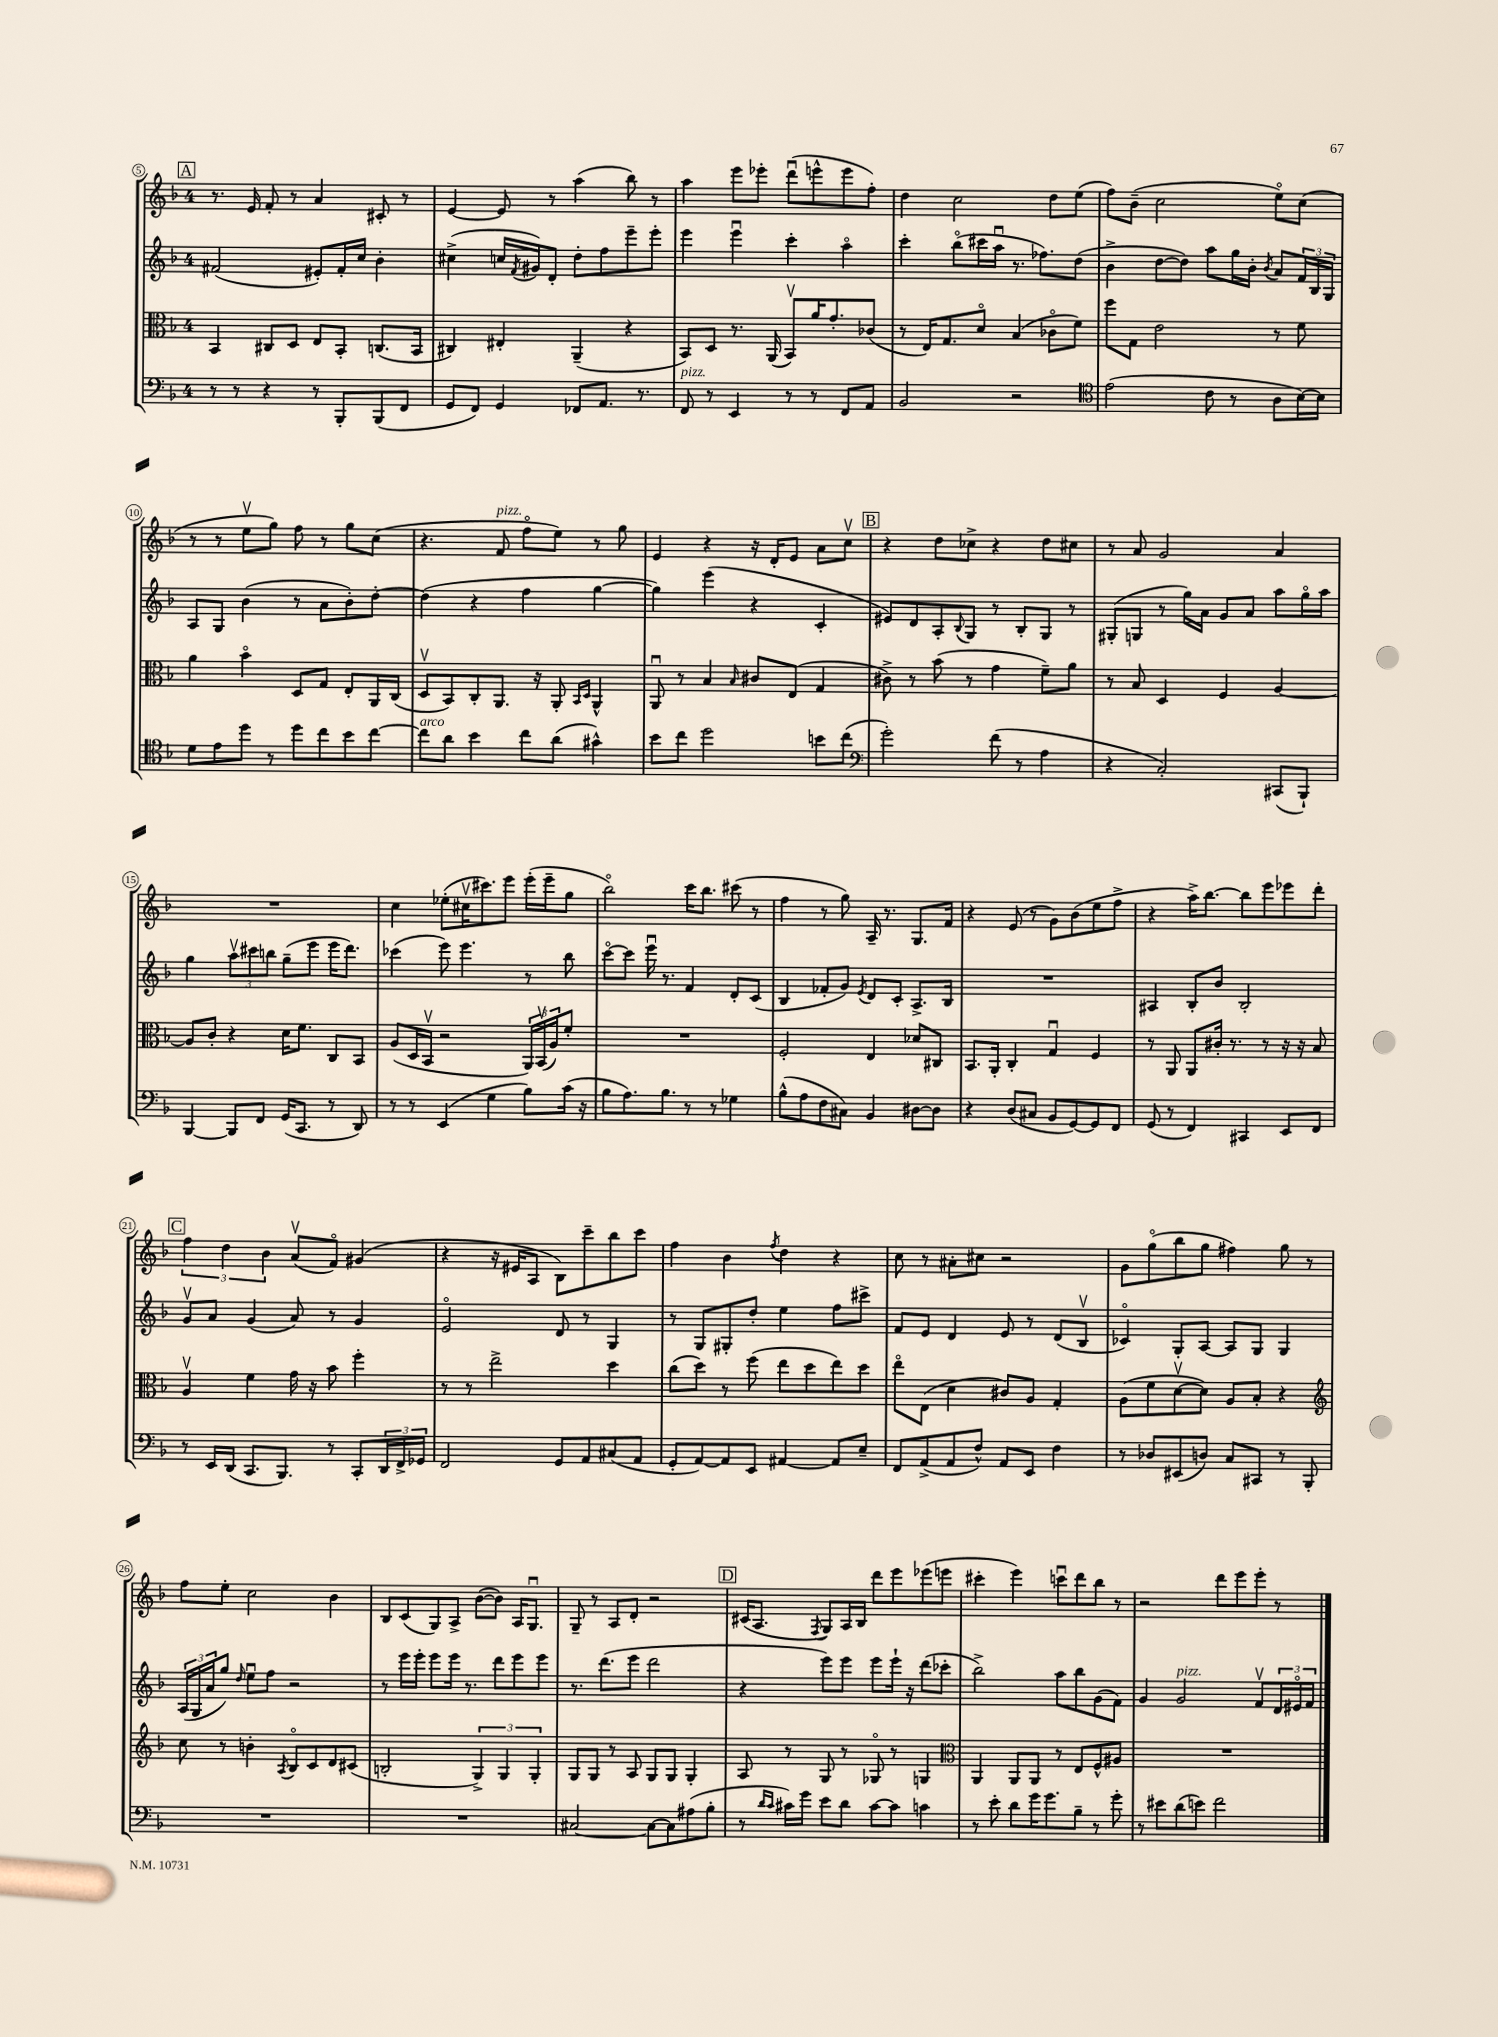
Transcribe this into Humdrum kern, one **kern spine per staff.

**kern	**kern	**kern	**kern
*staff4	*staff3	*staff2	*staff1
*clefF4	*clefC3	*clefG2	*clefG2
*k[b-]	*k[b-]	*k[b-]	*k[b-]
*M4/4	*M4/4	*M4/4	*M4/4
8r	4BB-	(2f#	8.r
8r	.	.	.
.	.	.	16e
4r	8C#	.	8f'
.	8D	.	8r
8r	8E	8e#')	4a
8BBB-'	8BB-'	16f#'	.
.	.	16cc	.
(8BBB-	(8.C	4b-'	8c#'
8FF	.	.	8r
.	16BB-	.	.
=	=	=	=
8GG	4C#)	(4cc#^	[4e
8FF)	.	.	.
4GG	4E#'	16cc	8e]
.	.	8qf	.
.	.	16g#)	.
.	.	8d'	8r
8FF-	(4AA~	8dd'	(4aa
8.AA	.	8ff	.
.	4r	8eee~	8bb-)
8.r	.	.	.
.	.	8eee'	8r
=	=	=	=
8FF	8BB-)	4eee	4aa
8r	8D	.	.
4EE	8.r	4eeeu	8eee
.	.	.	8eee-'
.	(16AA	.	.
8r	8BB-v)	4ccc'	(8dddu
8r	16a	.	8eee^^
.	8.g'	.	.
8FF	.	4aao	8eee
8AA	(8c-	.	8ff')
=	=	=	=
2BB-	8r	4ccc'	4dd
.	16E)	.	.
.	8.G	.	.
.	.	(8bb-o	2cc
.	8do	16ccc#	.
.	.	16aau	.
2r	(4B-	8.r	.
.	.	8.ff-)	.
.	8c-o	.	8dd
.	8f)	(8dd	(8ee
=	=	=	=
*clefC4	*	*	*
(2e	8ff	4b-^	8ff)
.	8G	.	(8b-~
.	2e	[8dd	2cc
.	.	8dd])	.
8c	.	8aa	.
8r	.	16gg	.
.	.	16b-'	.
.	.	8qb-	.
8A	8r	8a	8eeo)
[16B-)	8f	24f	(8cc
.	.	24B-	.
16B-]	.	.	.
.	.	24G	.
=	=	=	=
8d	4a	8A	8r
8e	.	8G	8r
8dd	4b-o	(4b-	8eev
8r	.	.	8gg)
8dd	8D	8r	8ff
8cc	8G	8a	8r
8b-	8E'	8b-')	8gg
[8cc	16AA	[8dd'	(8cc
.	(16C	.	.
=	=	=	=
8cc]	8Dv	(4dd]	4.r
8a	8BB-)	.	.
4b-	8C'	4r	.
.	8.AA	.	8f
8cc	.	4ff	8ffo
.	16r	.	.
(8a	8AA'	.	8ee)
.	16qqBB-	.	.
.	16qqD	.	.
4g#^^)	4AA^^	[4gg	8r
.	.	.	8gg
=	=	=	=
8b-	8AAu	4gg])	4e
8cc	8r	.	.
2dd	4B-	(4eee	4r
.	16qqB-	.	.
.	8c#	4r	16r
.	.	.	16d'
.	(8E	.	8e
8b	4G	4c'	8a
(8cc	.	.	8ccv
=	=	=	=
*clefF4	*	*	*
2g')	8c#^)	8e#)	4r
.	8r	8d	.
.	(8b-	8A'	8dd
.	.	8qqB-	.
.	8r	8G	8cc-^
(8f	4g	8r	4r
8r	.	8B-'	.
4A	8f~)	8G	8dd
.	8a	8r	8cc#
=	=	=	=
4r	8r	(8G#'	8r
.	8B-	8G	8a
2C')	4D	8r	2g
.	.	16gg)	.
.	.	16a	.
.	4F	8g	.
.	.	8a	.
(8CC#	[4A	8aa	4a
8BBB-`)	.	16ggo	.
.	.	16aa	.
=	=	=	=
[4BBB-	8A]	4gg	1r
.	8c'	.	.
8BBB-]	4r	12aav	.
.	.	12ccc#	.
8FF	.	.	.
.	.	12bb	.
(16GG	16d	(8gg~	.
8.CC	8.f	.	.
.	.	8eee	.
8r	8C	16eee	.
.	.	8.ddd)	.
8DD)	8BB-	.	.
=	=	=	=
8r	(8A	(4ccc-	4cc
8r	16D	.	.
.	16BB-v	.	.
(4EE	2r	8eee)	(8ee-'
.	.	4.eee	16cc#v
.	.	.	8.ccc#)
4G	.	.	.
.	.	.	8eee
8B-)	24AA)	8r	(16eee'
.	(24BB-v	.	.
.	.	.	16eee~
.	24A)	.	.
(16c	8f'	8bb-	8gg
16r	.	.	.
=	=	=	=
8B-	1r	[8ccco	2bb-o)
8.A)	.	8ccc]	.
.	.	16eeeu	.
8.B-	.	8.r	.
8r	.	4f	16ccc
.	.	.	8.bb-
8r	.	.	.
4G-	.	8d'	(8ccc#
.	.	(8c	8r
=	=	=	=
(8B-^^	2F'	4B-	4ff
8A	.	.	.
8F	.	8f-'	8r
8C#)	.	8g)	8gg)
.	.	8qe	.
4BB-	4E	8d	16A~
.	.	.	8.r
.	.	8c'	.
[8D#	8d-	8.A^	8.G
8D#]	8C#	.	.
.	.	16B-	16f
=	=	=	=
4r	8.BB-	1r	4r
.	16AA'	.	.
(8D	4C'	.	(8e
8C#	.	.	8r
8BB-	4Gu	.	8g)
[8GG)	.	.	(8b-
8GG]	4F	.	8ee
8FF	.	.	8ff^
=	=	=	=
(8GG	8r	4A#	4r
8r	8AA	.	.
4FF)	8AA	8B-'	16aa^)
.	.	.	[8.bb-
.	16c#'	8b-	.
.	8.r	.	.
4CC#	.	2B-'	8bb-]
.	8r	.	8eee
8EE	16r	.	8eee-
.	16r	.	.
8FF	8B-	.	8ddd'
=	=	=	=
8r	4Av	8gv	6ff
16EE	.	8a	.
.	.	.	6dd
(16DD	.	.	.
8.CC	4f	(4g	.
.	.	.	6b-
8.BBB-)	.	.	.
.	16g	8a)	(8av
.	16r	.	.
8r	8b-	8r	8fo)
8CC'	4ff'	4g	(4g#
24DD	.	.	.
24FF^	.	.	.
24GG-	.	.	.
=	=	=	=
2FF	8r	2eo	4r
.	8r	.	.
.	2ee^	.	16r
.	.	.	16e#
.	.	.	8A
8GG	.	8d	8B-)
8AA	.	8r	8ccc~
(8C#	4dd	4G	8bb-
8AA	.	.	8ccc
=	=	=	=
8GG'	(8cc	8r	4ff
[8AA)	8dd)	8G	.
8AA]	8r	8G#'	4b-
8EE	(8ff	8dd'	.
.	.	.	8qff
[4AA#	8ee	4ee	4dd
.	8dd	.	.
8AA#]	8ee)	8ff	4r
8E~	8dd	8ccc#^	.
=	=	=	=
8FF	8eeo	8f	8cc
(8AA^	(8E	8e	8r
8AA	4d	4d	8a#'
8F^^)	.	.	8cc#
8AA	8c#)	8e	2r
8EE	8A	8r	.
4F	4G'	(8d	.
.	.	8B-v	.
=	=	=	=
8r	(8A	4c-o)	8g
8D-	8f	.	(8ggo
(8EE#	[8dv	8G'	8bb-
8D)	8d])	[8A	8gg
8C	8A	8A]	4ff#)
8CC#	8B-'	8G	.
8r	4r	4G	8gg
8BBB-'	.	.	8r
=	=	=	=
*	*clefG2	*	*
1r	8cc	(24A	8ff
.	.	24G	.
.	.	24a	.
.	8r	8gg)	8ee'
.	.	16qqdd	.
.	4b'	8eeu	2cc
.	.	8ff	.
.	8qA	.	.
.	8B-o	2r	.
.	8c	.	.
.	8d	.	4b-
.	(8c#	.	.
=	=	=	=
1r	2B'	8r	8B-
.	.	16eee	(8c
.	.	16eee'	.
.	.	8eee	8G)
.	.	16eee	8A^
.	.	8.r	.
.	6G^)	.	([8b-
.	.	8ddd	8b-])
.	6G	.	.
.	.	8eee	16A
.	.	.	8.Gu
.	6G'	.	.
.	.	8eee	.
=	=	=	=
[2C#	8G	8.r	8G~
.	8G	.	8r
.	.	(8.ddd	.
.	8r	.	8A
.	8A	8eee	8d'
8C#_	8G	2ddd	2r
8C#]	8G	.	.
(8A#	4G'	.	.
8B-'	.	.	.
=	=	=	=
8r	8A	4r	(16c#
.	.	.	8.A
16qqd	.	.	.
16qqc	.	.	.
16c#)	8r	.	.
16g	.	.	.
.	.	.	8qF
8e	8G	8eee)	8G)
8d	8r	8eee	16A
.	.	.	16B-
[8c#	8G-o	8eee	8ddd
8c#]	8r	16eee`	8eee
.	.	16r	.
4c	4G	(8ddd	(8eee-
.	.	8ccc-'	8eee
=	=	=	=
*	*clefC3	*	*
8r	4AA	2bb-^)	4ccc#'
8e'	.	.	.
8d	8AA	.	4eee)
16g	8AA	.	.
8.g	.	.	.
.	8r	8aa	8cccu
8B-~	8E	8bb-	8ddd
8r	8F^^	(8g	8bb-
8g'	8A#	8f)	8r
=	=	=	=
8r	1r	4g	2r
8e#	.	.	.
(8d	.	2g	.
8e)	.	.	.
2f	.	.	8ddd
.	.	.	8eee
.	.	8fv	8eee'
.	.	24d	8r
.	.	24e#o	.
.	.	24f	.
==	==	==	==
*-	*-	*-	*-
